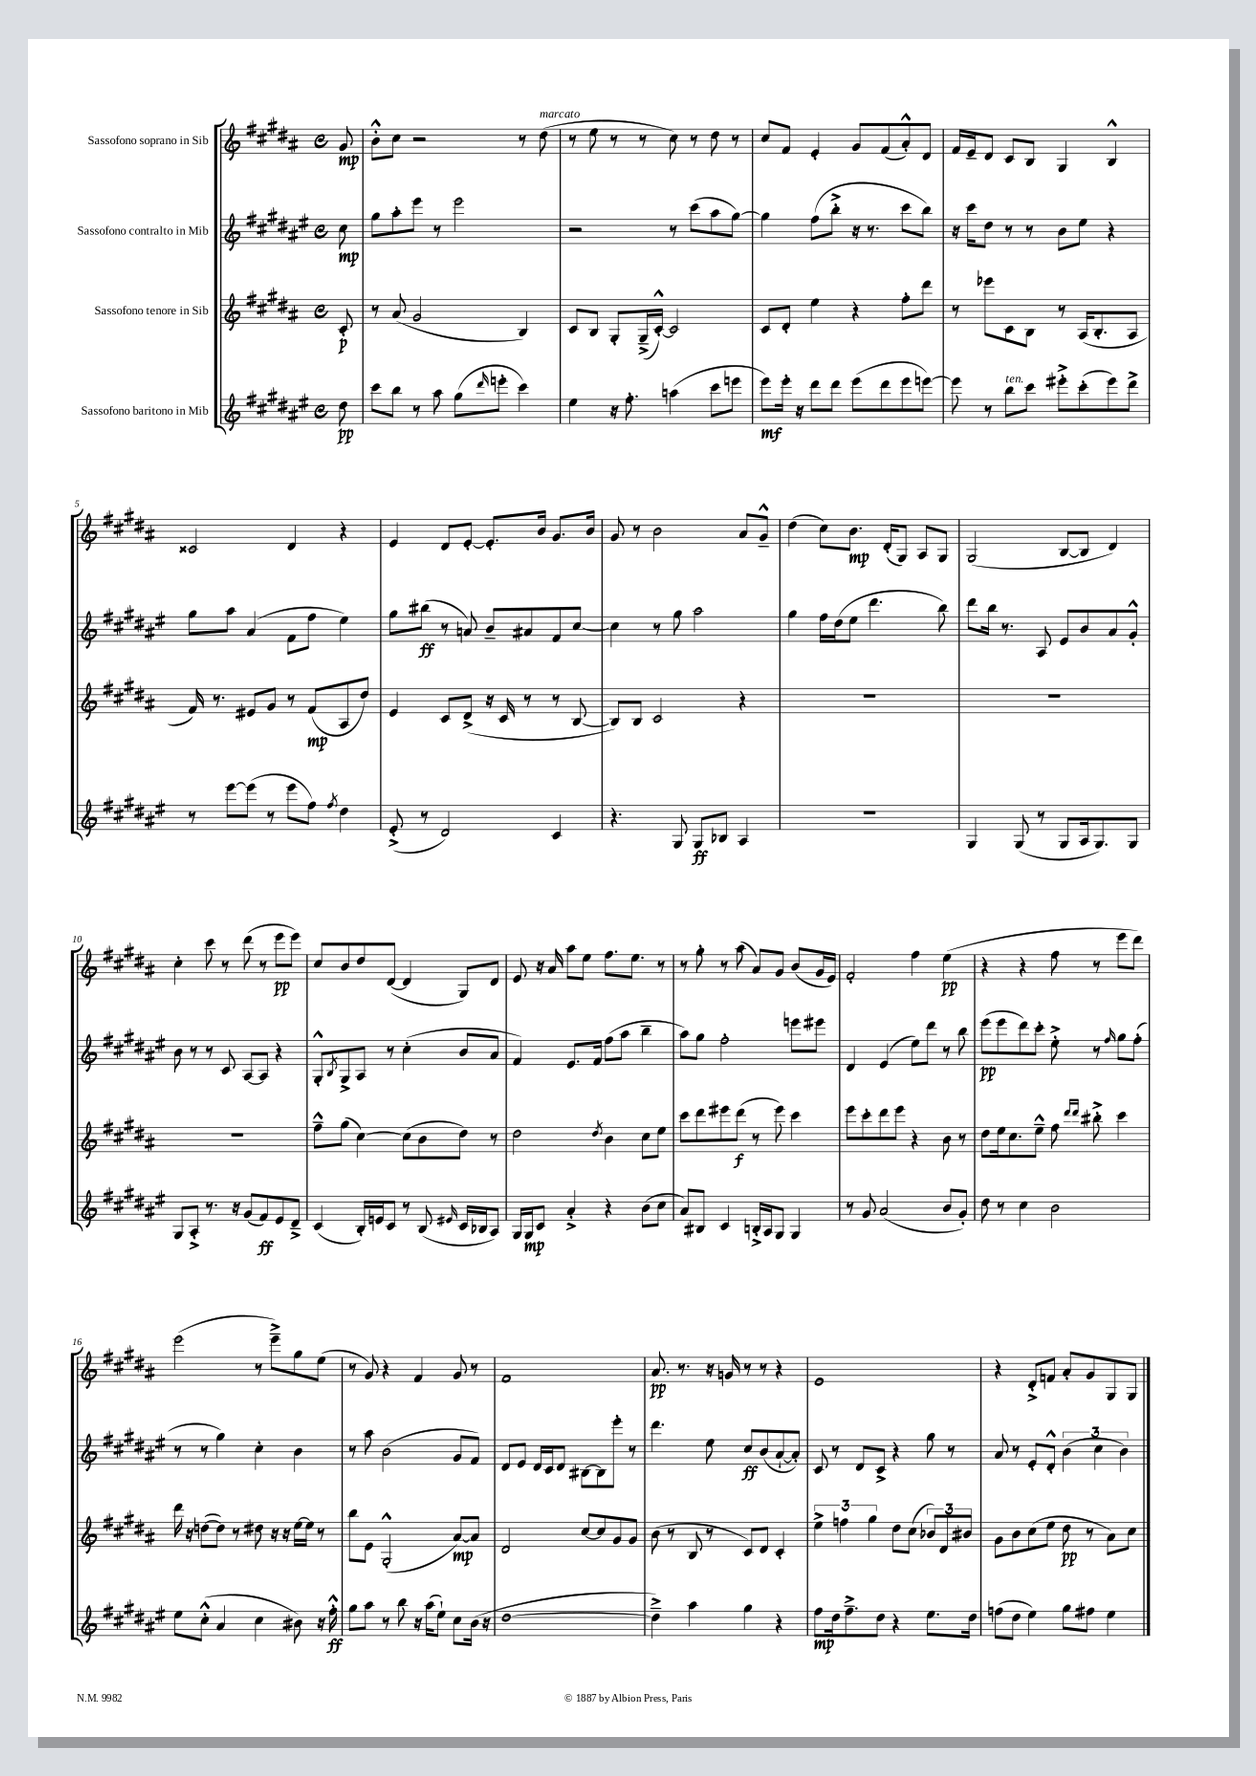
<<
\new StaffGroup <<
\new Staff = "s0" \with { instrumentName = "Sassofono soprano in Sib" } {
    \clef treble \key b \major \defaultTimeSignature \time 4/4 \partial 8
    gis'8\mp |
    b'8-.-^ cis''8 r2 r8 dis''8^\markup { \italic "marcato" }( |
    r8 e''8 r8 r8 cis''8) r8 dis''8 r8 |
    cis''8 fis'8 e'4-. gis'8 fis'8( ais'8-.-^) dis'8 |
    fis'16 e'16-- dis'8 cis'8 b8 gis4 b4-^ |
    cisis'2 dis'4 r4 |
    e'4 dis'8 e'8~-. e'8.-. b'16 gis'8. b'16 |
    gis'8 r8 b'2 ais'8 gis'8---^ |
    dis''4( cis''8) b'8.\mp dis'16-.( gis8) ais8 gis8 |
    gis2( b8~ b8 dis'4) |
    cis''4-. cis'''8 r8 dis'''8( r8 e'''8\pp e'''8) |
    cis''8 b'8 dis''8 dis'8~( dis'4 gis8) dis'8 |
    e'8 r16 ais'16 ais''8 e''8 fis''8. e''8. r8 |
    r8 gis''8-. r8 ais''8( ais'8) gis'8 b'8( gis'16 e'16) |
    fis'2-. fis''4 e''4\pp( |
    r4 r4 fis''8 r8 e'''8 dis'''8) |
    e'''2( r8 e'''8--->) gis''8 e''8( |
    r8 gis'8) r4 fis'4 gis'8 r8 |
    fis'1 |
    ais'8.\pp r8. r16 g'16 r8 r8 r4 |
    e'1 |
    r4 dis'8-.-> f'8 ais'8-. gis'8 gis8 gis8 \bar "|." |
}
\new Staff = "s1" \with { instrumentName = "Sassofono contralto in Mib" } {
    \clef treble \key fis \major \defaultTimeSignature \time 4/4 \partial 8
    cis''8\mp |
    gis''8 ais''8-. eis'''8 r8 eis'''2 |
    r2 r8 cis'''8( ais''8 gis''8~) |
    gis''4 fis''8( b''8-.-> r16 r8. cis'''8 b''8) |
    r16 cis'''16 dis''8 r8 r8 b'8 eis''8 r4 |
    gis''8 ais''8 ais'4( fis'8 fis''8 eis''4) |
    gis''8 bis''8\ff( r8 a'8) b'8-- ais'8 fis'8 cis''8~ |
    cis''4 r8 gis''8 ais''2 |
    gis''4 fis''16 dis''16( eis''8 dis'''4. b''8) |
    dis'''8 b''16 r8. ais8 eis'8 b'8 ais'8 gis'8-.-^ |
    b'8 r8 r8 cis'8 ais8~ ais8 r4 |
    gis8-.-^ \acciaccatura { b8 } gis8-> ais8 r8 cis''4-.( b'8 ais'8 |
    fis'4) eis'8. fis'16 fis''8( ais''8 b''4-- |
    ais''8) gis''8 fis''2-. e'''8 eis'''8 |
    dis'4 eis'4( eis''8) dis'''8 r8 b''8 |
    eis'''8\pp( eis'''8 dis'''8) cis'''8-. eis''8-.-> r8 \grace { fis''16 } gis''8 fis''8-.( |
    r8 r8 gis''4) cis''4-. b'4 |
    r8 ais''8 b'2( gis'8 fis'8) |
    dis'8 eis'8 dis'16 cis'16 dis'8 bis8~ bis8 eis'''8-. r8 |
    dis'''4. eis''8 cis''8\ff b'8( ais'8~-! ais'8-.) |
    cis'8 r8 dis'8 cis'8-> r4 gis''8 r8 |
    ais'8 r8 eis'8-. dis'8-.-^ \tuplet 3/2 { b'4( cis''4 b'4) } \bar "|." |
}
\new Staff = "s2" \with { instrumentName = "Sassofono tenore in Sib" } {
    \clef treble \key b \major \defaultTimeSignature \time 4/4 \partial 8
    cis'8-.\p |
    r8 ais'8( gis'2 b4) |
    cis'8 b8 gis8-. gis16--->( cis'16~-.-^) cis'2 |
    cis'8 dis'8-. e''4 r4 fis''8-. dis'''8 |
    r8 ees'''8 cis'8 b8 r8 ais16( b8.-. ais8 |
    fis'16) r8. eis'8 gis'8 r8 fis'8\mp( ais8 dis''8) |
    e'4 cis'8 dis'8->( r16 cis'16 r8 r8 b8~ |
    b8) b8 cis'2 r4 |
    R1 |
    R1 |
    R1 |
    fis''8---^ gis''8( cis''4~) cis''8( b'8 dis''8) r8 |
    dis''2 \acciaccatura { dis''8 } b'4 cis''8 e''8 |
    cis'''8 dis'''8 eis'''8 dis'''8\f( r8 eis'''8) cis'''4 |
    e'''8 cis'''8-. dis'''8 e'''8 r4 b'8 r8 |
    dis''8 e''16 cis''8. e''8---^ fis''8 \grace { dis'''16 dis'''16 } bis''8-.-> cis'''4 |
    dis'''16 r16 d''8~( d''8) r8 dis''8 r16 r16 e''16~ e''16 r8 |
    b''8 e'8 gis2-.-^( ais'8~\mp) ais'8 |
    dis'2 cis''8~ cis''8 gis'8 gis'8 |
    b'8( r8 b8 r8 cis'8) dis'8 cis'4-. |
    \tuplet 3/2 { e''4-> f''4 gis''4 } dis''8 cis''8( \tuplet 3/2 { bes'8) dis'8 bis'8 } |
    gis'8 b'8 cis''8( e''8 dis''8\pp r8 ais'8) cis''8 \bar "|." |
}
\new Staff = "s3" \with { instrumentName = "Sassofono baritono in Mib" } {
    \clef treble \key fis \major \defaultTimeSignature \time 4/4 \partial 8
    dis''8\pp |
    cis'''8 b''8 r8 ais''8 gis''8( \grace { dis'''16 } e'''8-. cis'''4) |
    eis''4 r16 fis''8.-. a''4( cis'''8 e'''8 |
    eis'''8\mf) eis'''16-. r16 dis'''8 dis'''8 eis'''8( dis'''8 eis'''8 e'''8~) |
    e'''8 r8 b''8^\markup { \italic "ten." } cis'''8 eis'''8-.-> cis'''8-.( eis'''8) dis'''8-> |
    r8 eis'''8~ eis'''8( r8 eis'''8 fis''8) \acciaccatura { fis''8 } dis''4 |
    eis'8-.->( r8 dis'2) cis'4 |
    r4. gis8 gis8\ff bes8 ais4 |
    R1 |
    gis4 gis8( r8 gis8 ais16 gis8.) gis8 |
    gis8 ais8-.-> r8. r16 gis'8( fis'8\ff) eis'8 dis'8---> |
    cis'4( b16-.) e'16 cis'8 r8 b8( \grace { eis'16 } cis'16 bes16 ais8) |
    gis16 gis16\mp cis'8 ais'4-.-> r4 b'8( cis''8 |
    ais'8) bis8 cis'4 b16-.-> ais16 gis8 gis4 |
    r8 gis'8 ais'2( b'8 gis'8-.) |
    dis''8 r8 cis''4 b'2 |
    eis''8 cis''8-.-^( ais'4 cis''4 bis'8) r16 fis''16-.-^\ff |
    gis''8 ais''8 r8 b''8 r16 ais''16( eis''8-!) cis''8 b'16( r16 |
    dis''1~ |
    dis''4--->) ais''4 gis''4 r4 |
    fis''8\mp dis''16 fis''8.---> dis''8 r4 eis''8. dis''16 |
    f''8( dis''8 eis''4) gis''8 fis''8 eis''4 \bar "|." |
}
>>
>>
